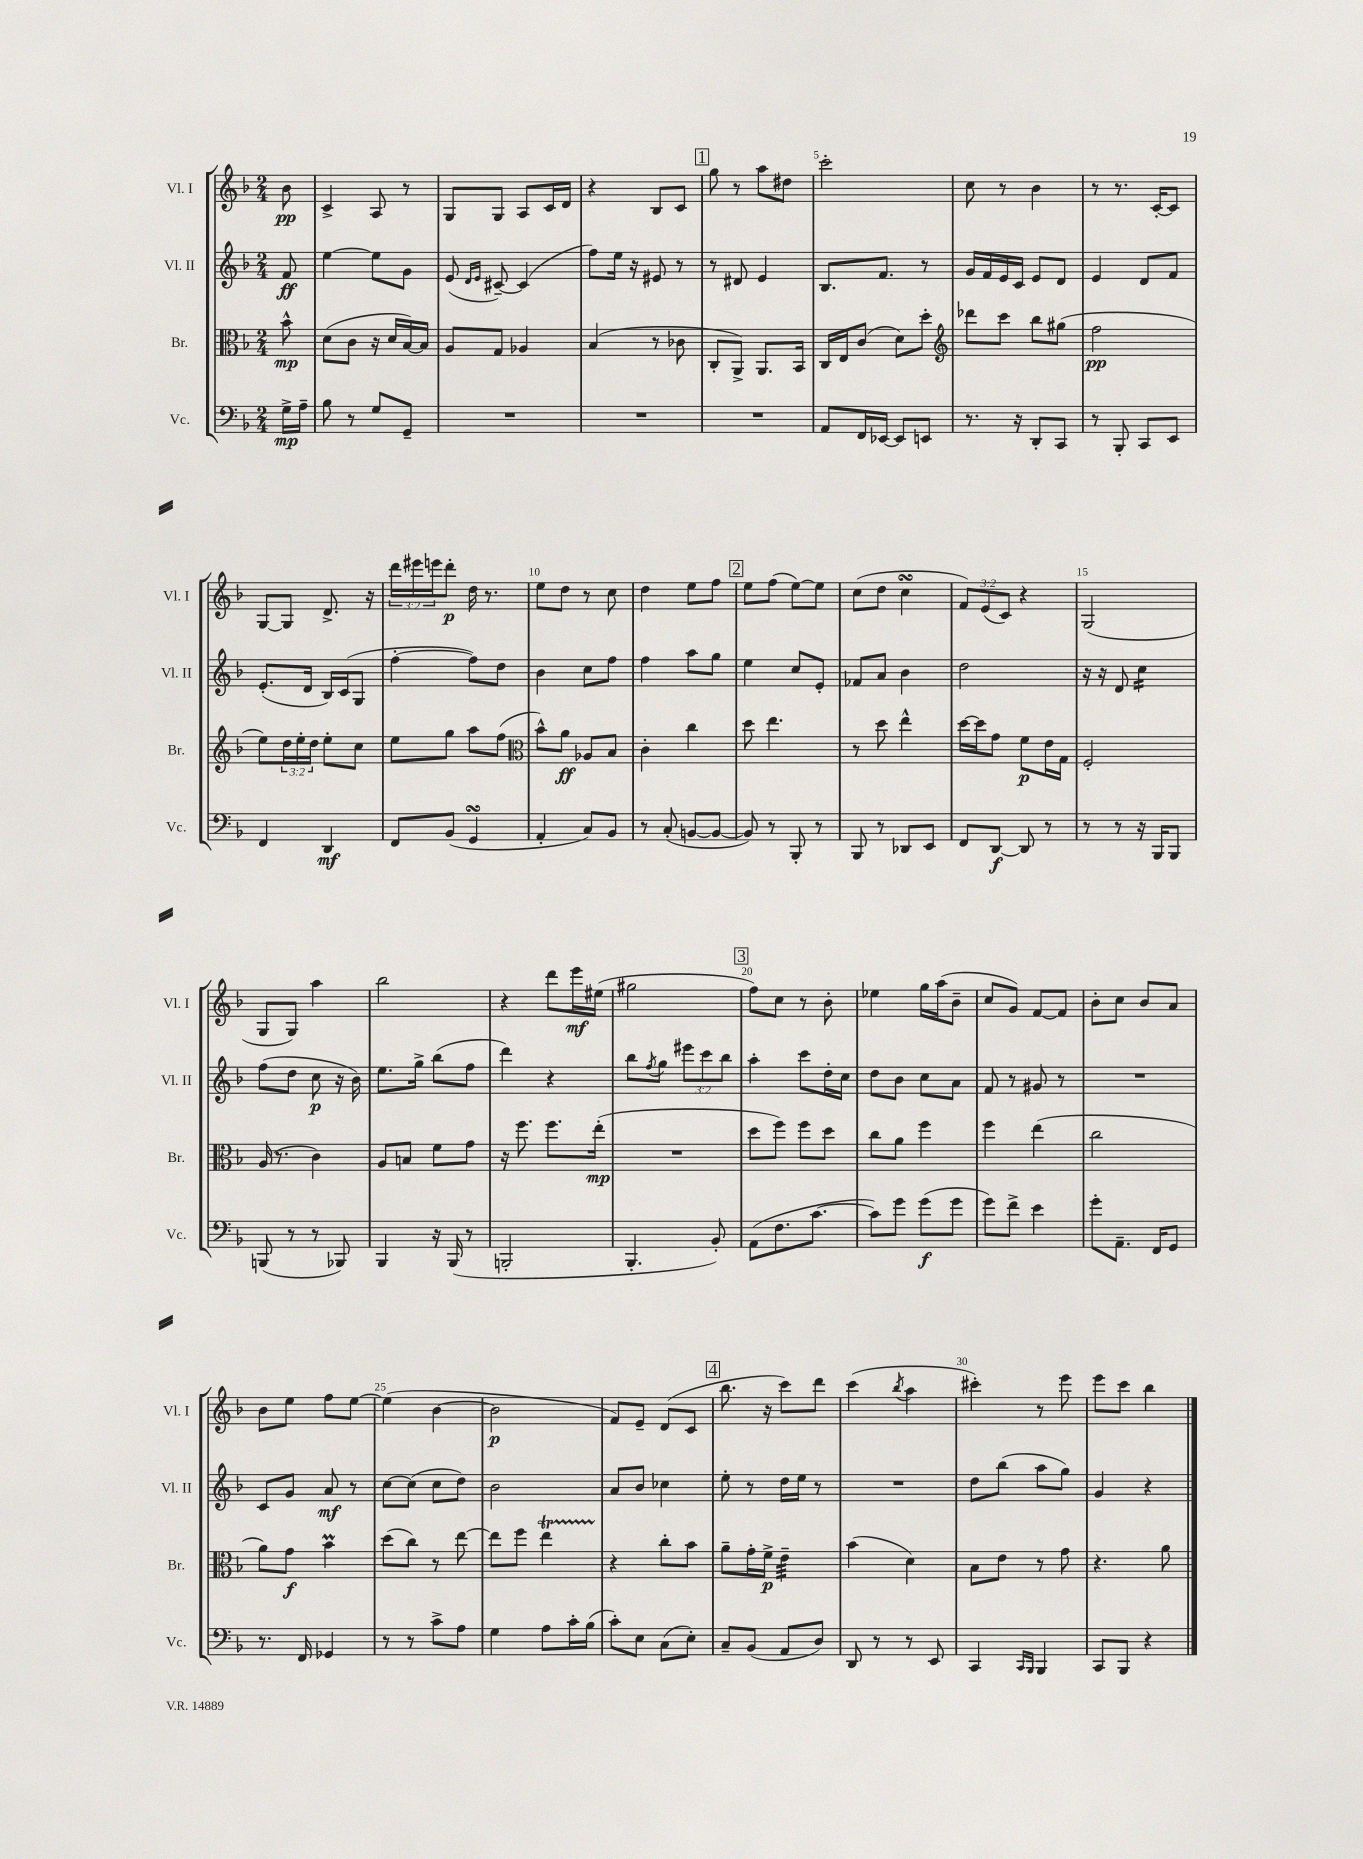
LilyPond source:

<<
\new StaffGroup <<
\new Staff = "s0" \with { instrumentName = "Vl. I" shortInstrumentName = "Vl. I" } {
    \clef treble \key f \major \numericTimeSignature \time 2/4 \override Staff.TupletNumber.text = #tuplet-number::calc-fraction-text \partial 8
    bes'8\pp |
    c'4-> a8 r8 |
    g8 g8 a8 c'16 d'16 |
    r4 bes8 c'8 |
    \mark \markup { \box "1" } g''8 r8 a''8 dis''8 |
    c'''2-. |
    c''8 r8 bes'4 |
    r8 r8. c'16~-. c'8 |
    g8~ g8 d'8.-> r16 |
    \tuplet 3/2 { d'''16 eis'''16 e'''16 } d'''8-.\p d''16 r8. |
    e''8 d''8 r8 c''8 |
    d''4 e''8 f''8 |
    \mark \markup { \box "2" } e''8 f''8( e''8~) e''8 |
    c''8( d''8 c''4\turn |
    \tuplet 3/2 { f'8) e'8( c'8) } r4 |
    g2( |
    g8 g8) a''4 |
    bes''2 |
    r4 d'''8 e'''16\mf eis''16( |
    gis''2 |
    \mark \markup { \box "3" } f''8) c''8 r8 bes'8-. |
    ees''4 g''16 a''16( bes'8-- |
    c''8 g'8) f'8~ f'8 |
    bes'8-. c''8 bes'8 a'8 |
    bes'8 e''8 f''8 e''8~ |
    e''4( bes'4~ |
    bes'2\p |
    f'8) e'8-- d'8( c'8 |
    \mark \markup { \box "4" } bes''8. r16 c'''8) d'''8 |
    c'''4( \acciaccatura { bes''8 } a''4 |
    cis'''4-.) r8 e'''8 |
    e'''8 c'''8 bes''4 \bar "|." |
}
\new Staff = "s1" \with { instrumentName = "Vl. II" shortInstrumentName = "Vl. II" } {
    \clef treble \key f \major \numericTimeSignature \time 2/4 \override Staff.TupletNumber.text = #tuplet-number::calc-fraction-text \partial 8
    f'8\ff |
    e''4~ e''8 g'8 |
    e'8( \grace { d'16 e'16 } cis'8~--) cis'4( |
    f''8) e''16 r16 eis'8 r8 |
    \mark \markup { \box "1" } r8 dis'8 e'4 |
    bes8. f'8. r8 |
    g'16 f'16 e'16 c'16 e'8 d'8 |
    e'4 d'8 f'8 |
    e'8.-.( d'16 bes16) c'16( g8 |
    f''4~-. f''8) d''8 |
    bes'4 c''8 f''8 |
    f''4 a''8 g''8 |
    \mark \markup { \box "2" } e''4 c''8 e'8-. |
    fes'8 a'8 bes'4 |
    d''2 |
    r16 r16 d'8 c''4:16 |
    f''8( d''8 c''8\p r16 bes'16) |
    e''8. g''16-> bes''8( f''8 |
    d'''4) r4 |
    bes''8 \acciaccatura { f''8 } g''8 \tuplet 3/2 { eis'''8 c'''8 bes''8 } |
    \mark \markup { \box "3" } a''4-. c'''8 d''16-. c''16 |
    d''8 bes'8 c''8 a'8 |
    f'8 r8 gis'8 r8 |
    R2 |
    c'8 g'8 a'8\mf r8 |
    c''8~ c''8( c''8 d''8) |
    bes'2 |
    a'8 bes'8 ces''4 |
    \mark \markup { \box "4" } e''8-. r8 d''16 e''16 r8 |
    R2 |
    d''8 bes''8( a''8 g''8) |
    g'4 r4 \bar "|." |
}
\new Staff = "s2" \with { instrumentName = "Br." shortInstrumentName = "Br." } {
    \clef alto \key f \major \numericTimeSignature \time 2/4 \override Staff.TupletNumber.text = #tuplet-number::calc-fraction-text \partial 8
    bes'8-^\mp |
    d'8( c'8 r16 d'16 bes16~) bes16 |
    a8 g8 aes4 |
    bes4( r8 ces'8 |
    \mark \markup { \box "1" } c8-. a,8->) a,8. bes,16 |
    c16 e16 c'8( d'8) d''8-. |
    \clef treble des'''8 c'''8 bes''8 gis''8( |
    f''2\pp |
    e''8) \tuplet 3/2 { d''16 e''16-. d''16 } e''8-. c''8 |
    e''8 g''8 a''8 f''8( |
    \clef alto bes'8-^) a'8\ff aes8 bes8 |
    c'4-. c''4 |
    \mark \markup { \box "2" } d''8 e''4. |
    r8 d''8 e''4-^ |
    d''16~ d''16 g'8 f'8\p e'16 g16 |
    f2-. |
    a16( r8. c'4) |
    a8 b8 f'8 g'8 |
    r16 f''8. f''8. e''16-.\mp( |
    R2 |
    \mark \markup { \box "3" } d''8 f''8) f''8 d''8 |
    c''8 a'8 f''4 |
    f''4 e''4( |
    c''2 |
    a'8) g'8\f bes'4\prall |
    d''8( c''8) r8 e''8~ |
    e''8 f''8 e''4\startTrillSpan |
    r4\stopTrillSpan c''8-. bes'8 |
    \mark \markup { \box "4" } a'8-- g'16-. f'16->\p e'4:32-- |
    bes'4( d'4) |
    bes8 e'8 r8 g'8 |
    r4. a'8 \bar "|." |
}
\new Staff = "s3" \with { instrumentName = "Vc." shortInstrumentName = "Vc." } {
    \clef bass \key f \major \numericTimeSignature \time 2/4 \partial 8
    g16->\mp a16-- |
    bes8 r8 g8 g,8-- |
    R2 |
    R2 |
    \mark \markup { \box "1" } R2 |
    a,8 f,16 ees,16~ ees,8 e,8 |
    r8. r16 d,8-. c,8 |
    r8 bes,,8-. c,8 e,8 |
    f,4 d,4\mf |
    f,8 bes,8( g,4\turn |
    a,4-. c8) bes,8 |
    r8 c8-.( b,8~ b,8~ |
    \mark \markup { \box "2" } b,8) r8 bes,,8-. r8 |
    bes,,8 r8 des,8 e,8 |
    f,8 d,8~\f d,8 r8 |
    r8 r8 r16 bes,,16 bes,,8 |
    b,,8( r8 r8 bes,,8) |
    bes,,4 r16 bes,,16( r8 |
    b,,2-. |
    bes,,4.-. bes,8-.) |
    \mark \markup { \box "3" } a,8( f8. c'8.~ |
    c'8) g'8 g'8\f( g'8 |
    g'8) f'8-> e'4 |
    g'8-. a,8.-- f,16 g,8 |
    r8. f,16 ges,4 |
    r8 r8 c'8-> a8 |
    g4 a8 c'16-. bes16( |
    c'8-.) e8 c8( e8-.) |
    \mark \markup { \box "4" } c8-- bes,8( a,8 d8) |
    d,8 r8 r8 e,8 |
    c,4 \grace { c,16 bes,,16 } bes,,4 |
    c,8 bes,,8 r4 \bar "|." |
}
>>
>>
\layout { \context { \Score \override BarNumber.break-visibility = ##(#f #t #t) barNumberVisibility = #(every-nth-bar-number-visible 5) } }
